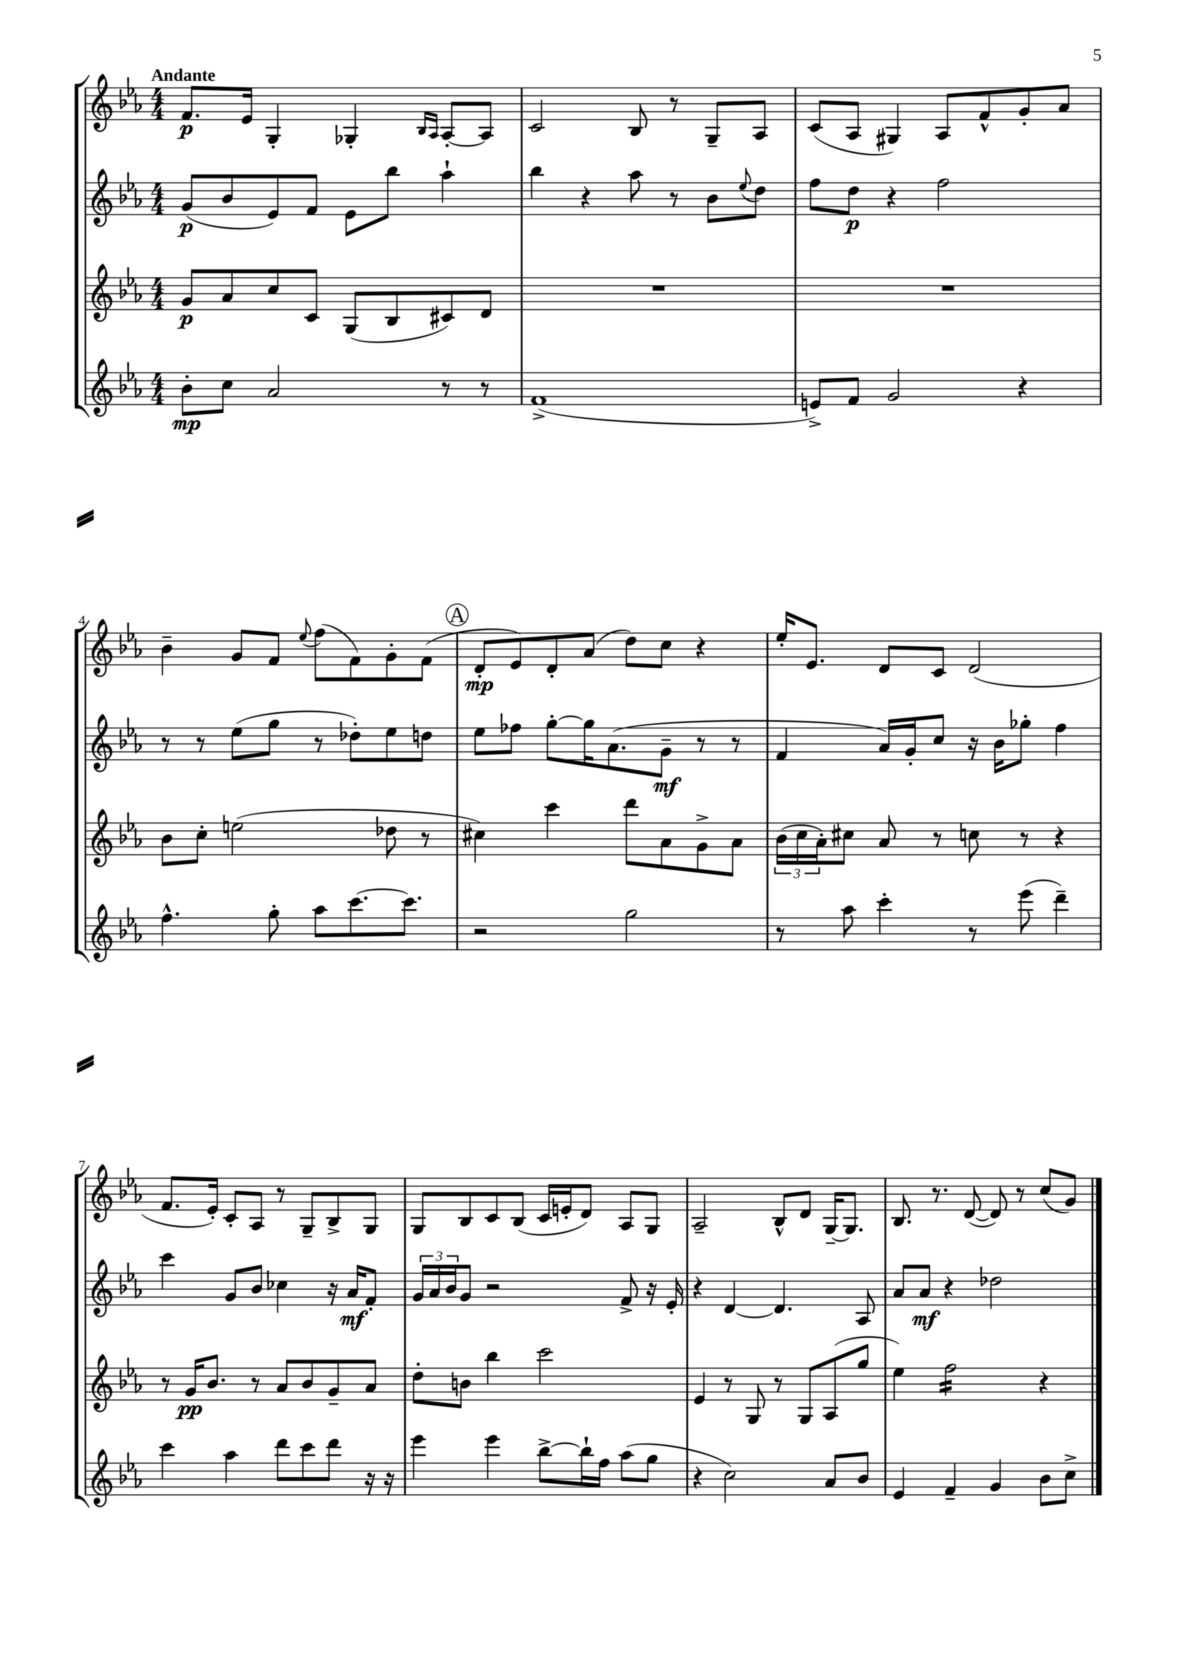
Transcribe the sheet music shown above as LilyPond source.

<<
\new StaffGroup <<
\new Staff = "s0" {
    \clef treble \key ees \major \numericTimeSignature \time 4/4 \tempo "Andante"
    f'8.\p ees'16 g4-. ges4-. \grace { bes16 aes16 } aes8~-. aes8 |
    c'2 bes8 r8 g8-- aes8 |
    c'8( aes8 gis4) aes8 f'8-^ g'8-. aes'8 |
    bes'4-- g'8 f'8 \appoggiatura { ees''8 } f''8( f'8) g'8-. f'8( |
    \mark \markup { \circle "A" } d'8-.\mp ees'8) d'8-. aes'8( d''8) c''8 r4 |
    ees''16-. ees'8. d'8 c'8 d'2( |
    f'8. ees'16-.) c'8-. aes8 r8 g8-- bes8-> g8 |
    g8 bes8 c'8 bes8( c'16 e'16-. d'8) aes8 g8 |
    aes2-- bes8-^ d'8 g16~-- g8. |
    bes8. r8. d'8~( d'8) r8 c''8( g'8) \bar "|." |
}
\new Staff = "s1" {
    \clef treble \key ees \major \numericTimeSignature \time 4/4
    g'8\p( bes'8 ees'8) f'8 ees'8 bes''8 aes''4-! |
    bes''4 r4 aes''8 r8 bes'8 \appoggiatura { ees''8 } d''8 |
    f''8 d''8\p r4 f''2 |
    r8 r8 ees''8( g''8 r8 des''8-.) ees''8 d''8 |
    \mark \markup { \circle "A" } ees''8 fes''8 g''8~-. g''16 aes'8.( g'8--\mf r8 r8 |
    f'4 aes'16) g'16-. c''8 r16 bes'16 ges''8-. f''4 |
    c'''4 g'8 bes'8 ces''4 r16 aes'16\mf f'8-. |
    \tuplet 3/2 { g'16 aes'16 bes'16 } g'8 r2 f'8-> r16 ees'16-. |
    r4 d'4~ d'4. aes8 |
    aes'8 aes'8\mf r4 des''2 \bar "|." |
}
\new Staff = "s2" {
    \clef treble \key ees \major \numericTimeSignature \time 4/4
    g'8\p aes'8 c''8 c'8 g8( bes8 cis'8) d'8 |
    R1 |
    R1 |
    bes'8 c''8-. e''2( des''8 r8 |
    \mark \markup { \circle "A" } cis''4) c'''4 d'''8 aes'8 g'8-> aes'8 |
    \tuplet 3/2 { bes'16( c''16 aes'16-.) } cis''8 aes'8 r8 c''8 r8 r4 |
    r8 g'16\pp bes'8. r8 aes'8 bes'8 g'8-- aes'8 |
    d''8-. b'8 bes''4 c'''2 |
    ees'4 r8 g8 r8 g8 aes8( g''8 |
    ees''4) f''2:16 r4 \bar "|." |
}
\new Staff = "s3" {
    \clef treble \key ees \major \numericTimeSignature \time 4/4
    bes'8-.\mp c''8 aes'2 r8 r8 |
    f'1->( |
    e'8->) f'8 g'2 r4 |
    f''4.-^ g''8-. aes''8 c'''8.~ c'''8. |
    \mark \markup { \circle "A" } r2 g''2 |
    r8 aes''8 c'''4-. r8 ees'''8( d'''4--) |
    c'''4 aes''4 d'''8 c'''8 d'''8 r16 r16 |
    ees'''4 ees'''4 bes''8~-> bes''16-! f''16 aes''8( g''8 |
    r4 c''2) aes'8 bes'8 |
    ees'4 f'4-- g'4 bes'8 c''8-> \bar "|." |
}
>>
>>
